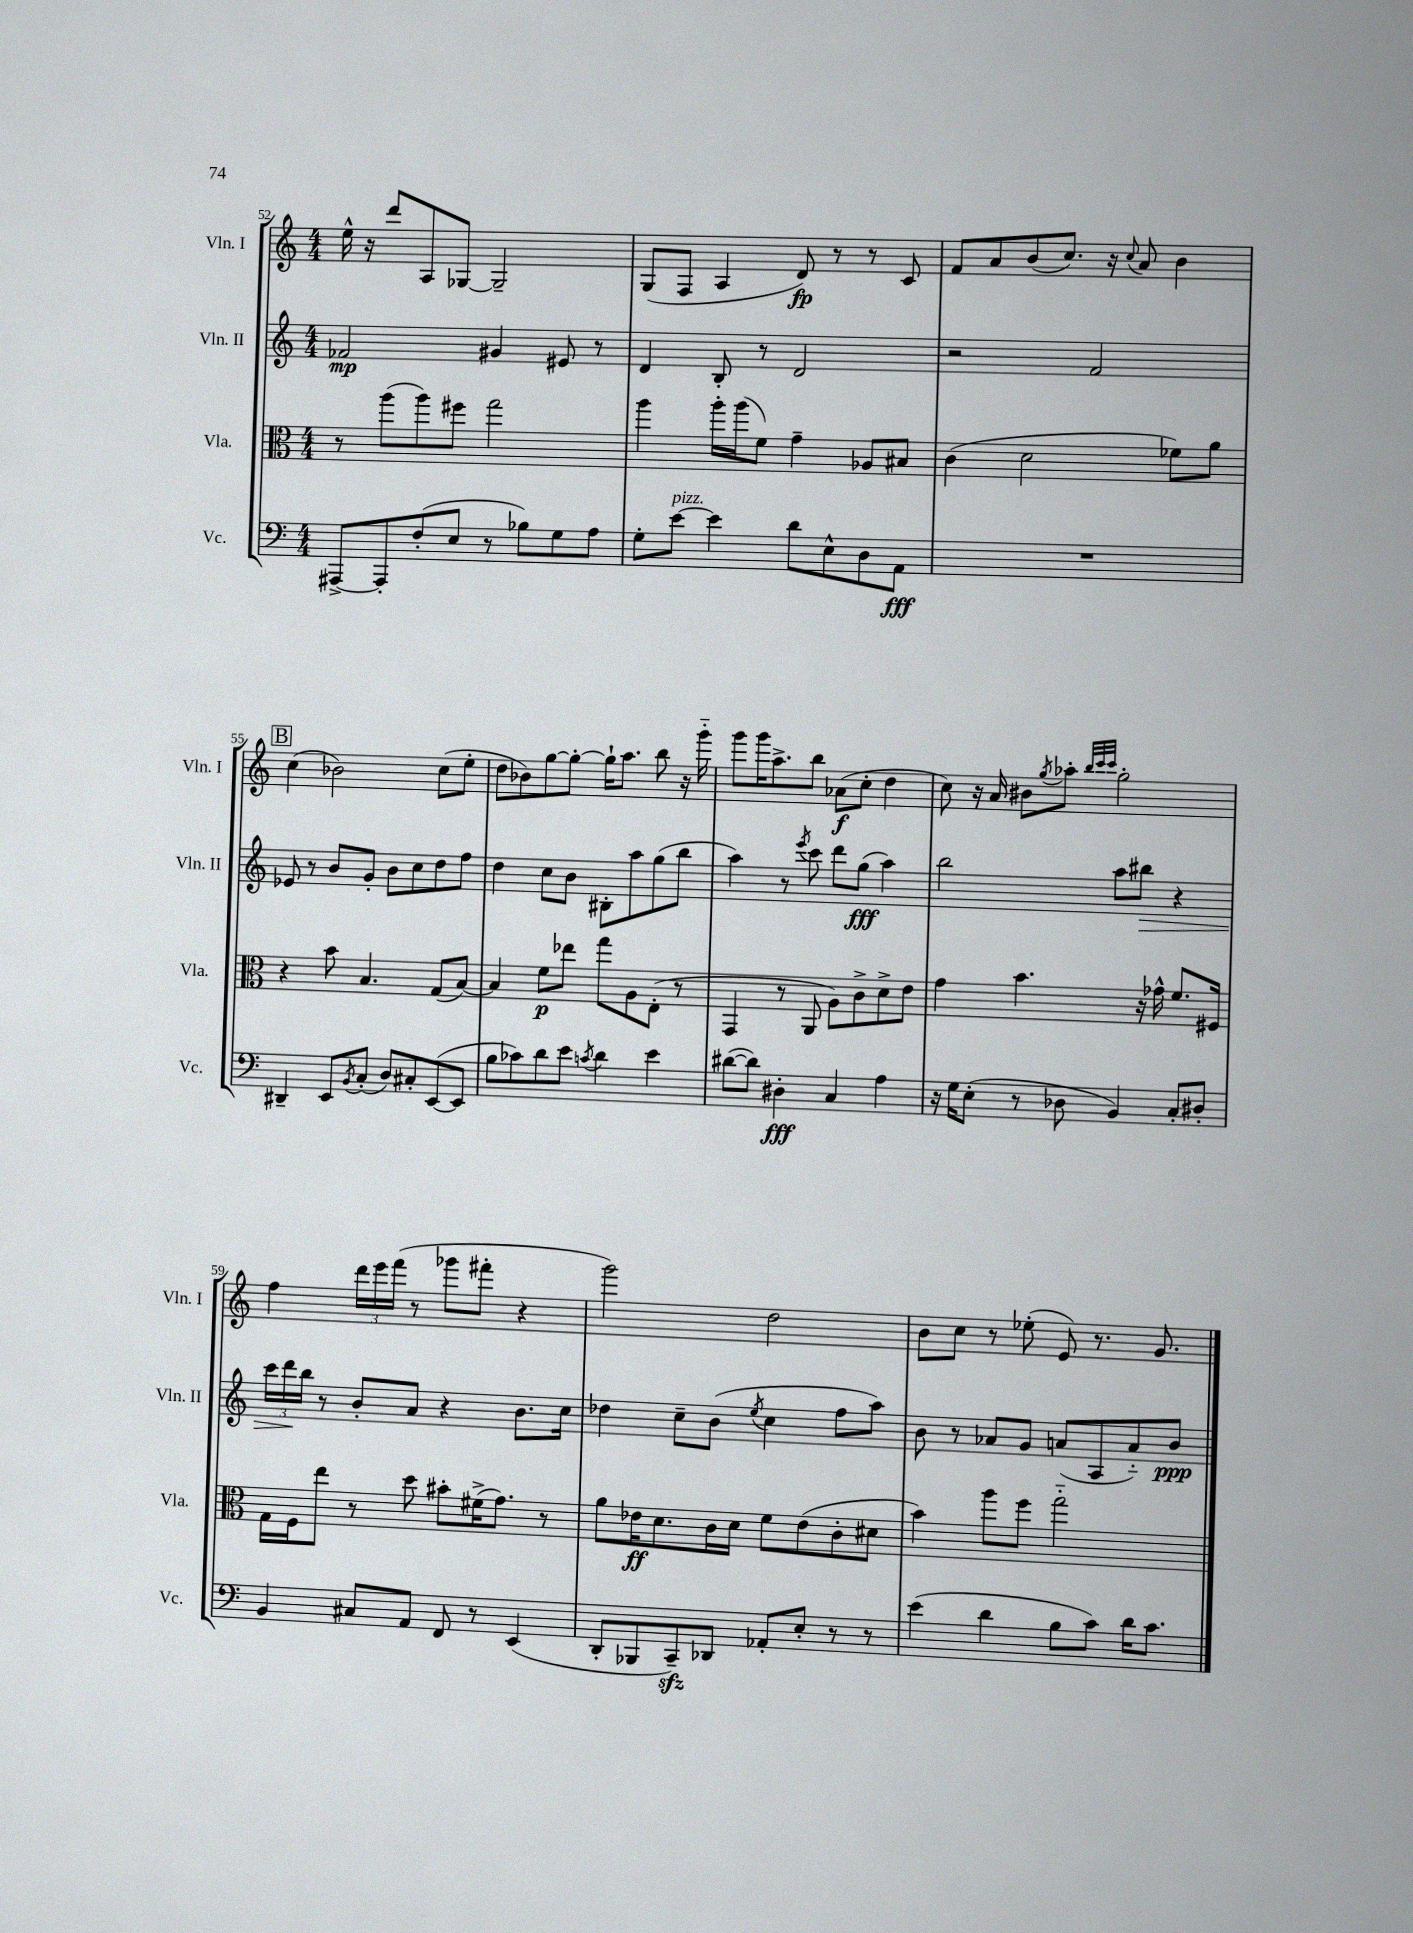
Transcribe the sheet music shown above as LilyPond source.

<<
\new StaffGroup <<
\new Staff = "s0" \with { instrumentName = "Vln. I" shortInstrumentName = "Vln. I" } {
    \clef treble \key c \major \numericTimeSignature \time 4/4
    e''16-^ r16 d'''8 a8 ges8~ ges2-- |
    g8( f8 a4 d'8\fp) r8 r8 c'8 |
    f'8 a'8 b'8( c''8.) r16 \appoggiatura { c''8 } a'8 b'4 |
    \mark \markup { \box "B" } c''4( bes'2) c''8( e''8-. |
    d''8 bes'8) g''8~ g''8~-. g''16-! a''8. b''8 r16 g'''16-_ |
    g'''8 g'''16 a''8.-> b''8 aes'8\f( c''8-. d''4 |
    c''8) r16 a'16 bis'8 \acciaccatura { g''8 } aes''8-. \grace { b''32 c'''32 c'''32 } g''2-. |
    f''4 \tuplet 3/2 { d'''16 e'''16 f'''16( } r8 ges'''8 fis'''8-. r4 |
    g'''2) d''2 |
    b'8 c''8 r8 ees''8-.( e'8) r8. g'8. \bar "|." |
}
\new Staff = "s1" \with { instrumentName = "Vln. II" shortInstrumentName = "Vln. II" } {
    \clef treble \key c \major \numericTimeSignature \time 4/4
    fes'2\mp gis'4 eis'8 r8 |
    d'4 b8-. r8 d'2 |
    r2 f'2 |
    \mark \markup { \box "B" } ees'8 r8 b'8 g'8-. b'8 c''8 d''8 f''8 |
    d''4 c''8 b'8 bis8-. a''8 g''8( b''8 |
    a''4) r8 \acciaccatura { e'''8 } c'''8 d'''8 g''8\fff( a''4) |
    b''2 a''8 bis''8\> r4 |
    \tuplet 3/2 { c'''16 d'''16\! b''16 } r8 b'8-. a'8 r4 b'8. c''16 |
    des''4 c''8-- b'8( \acciaccatura { e''8 } c''4 f''8 a''8) |
    b'8 r8 aes'8 g'8 a'8( a8 a'8-_) b'8\ppp \bar "|." |
}
\new Staff = "s2" \with { instrumentName = "Vla." shortInstrumentName = "Vla." } {
    \clef alto \key c \major \numericTimeSignature \time 4/4
    r8 a''8( a''8) fis''8 g''2 |
    a''4 a''16-. a''16( f'8) g'4-- aes8 bis8 |
    c'4( d'2 fes'8) a'8 |
    \mark \markup { \box "B" } r4 b'8 b4. g8( b8~) |
    b4 f'8\p ees''8 g''8 a8 e8-.( r8 |
    g,4 r8 a,8 a8) c'8-> d'8-> e'8 |
    g'4 b'4. r16 ges'16-^ f'8. fis16 |
    g16 f16 e''8 r8 d''8 bis'8-. fis'16->( g'8.) r8 |
    a'8 ees'16\ff d'8. c'16 d'16 f'8 ees'8( c'8-. dis'8 |
    b'4) a''8 f''8 g''2-_ \bar "|." |
}
\new Staff = "s3" \with { instrumentName = "Vc." shortInstrumentName = "Vc." } {
    \clef bass \key c \major \numericTimeSignature \time 4/4
    ais,,8~-> ais,,8-. f8-.( e8 r8 bes8) g8 a8 |
    g8-. e'8~^\markup { \italic "pizz." } e'4 d'8 e8-^ d8 a,8\fff |
    R1 |
    \mark \markup { \box "B" } dis,4-- e,8 \acciaccatura { b,8 } c8-.( d8) cis8-. e,8~( e,8 |
    b8 ces'8) d'8 e'8 \acciaccatura { c'8 } d'4 e'4 |
    dis'8~( dis'8) dis4-.\fff c4 a4 |
    r16 g16 e8-.( r8 des8 b,4) c8-. dis8-. |
    b,4 cis8 a,8 f,8 r8 e,4( |
    d,8-. bes,,8 c,8--\sfz) des,8 aes,8-. e8-. r8 r8 |
    e'4( d'4 b8 c'8) d'16 c'8. \bar "|." |
}
>>
>>
\layout { \context { \Score currentBarNumber = #52 } }
